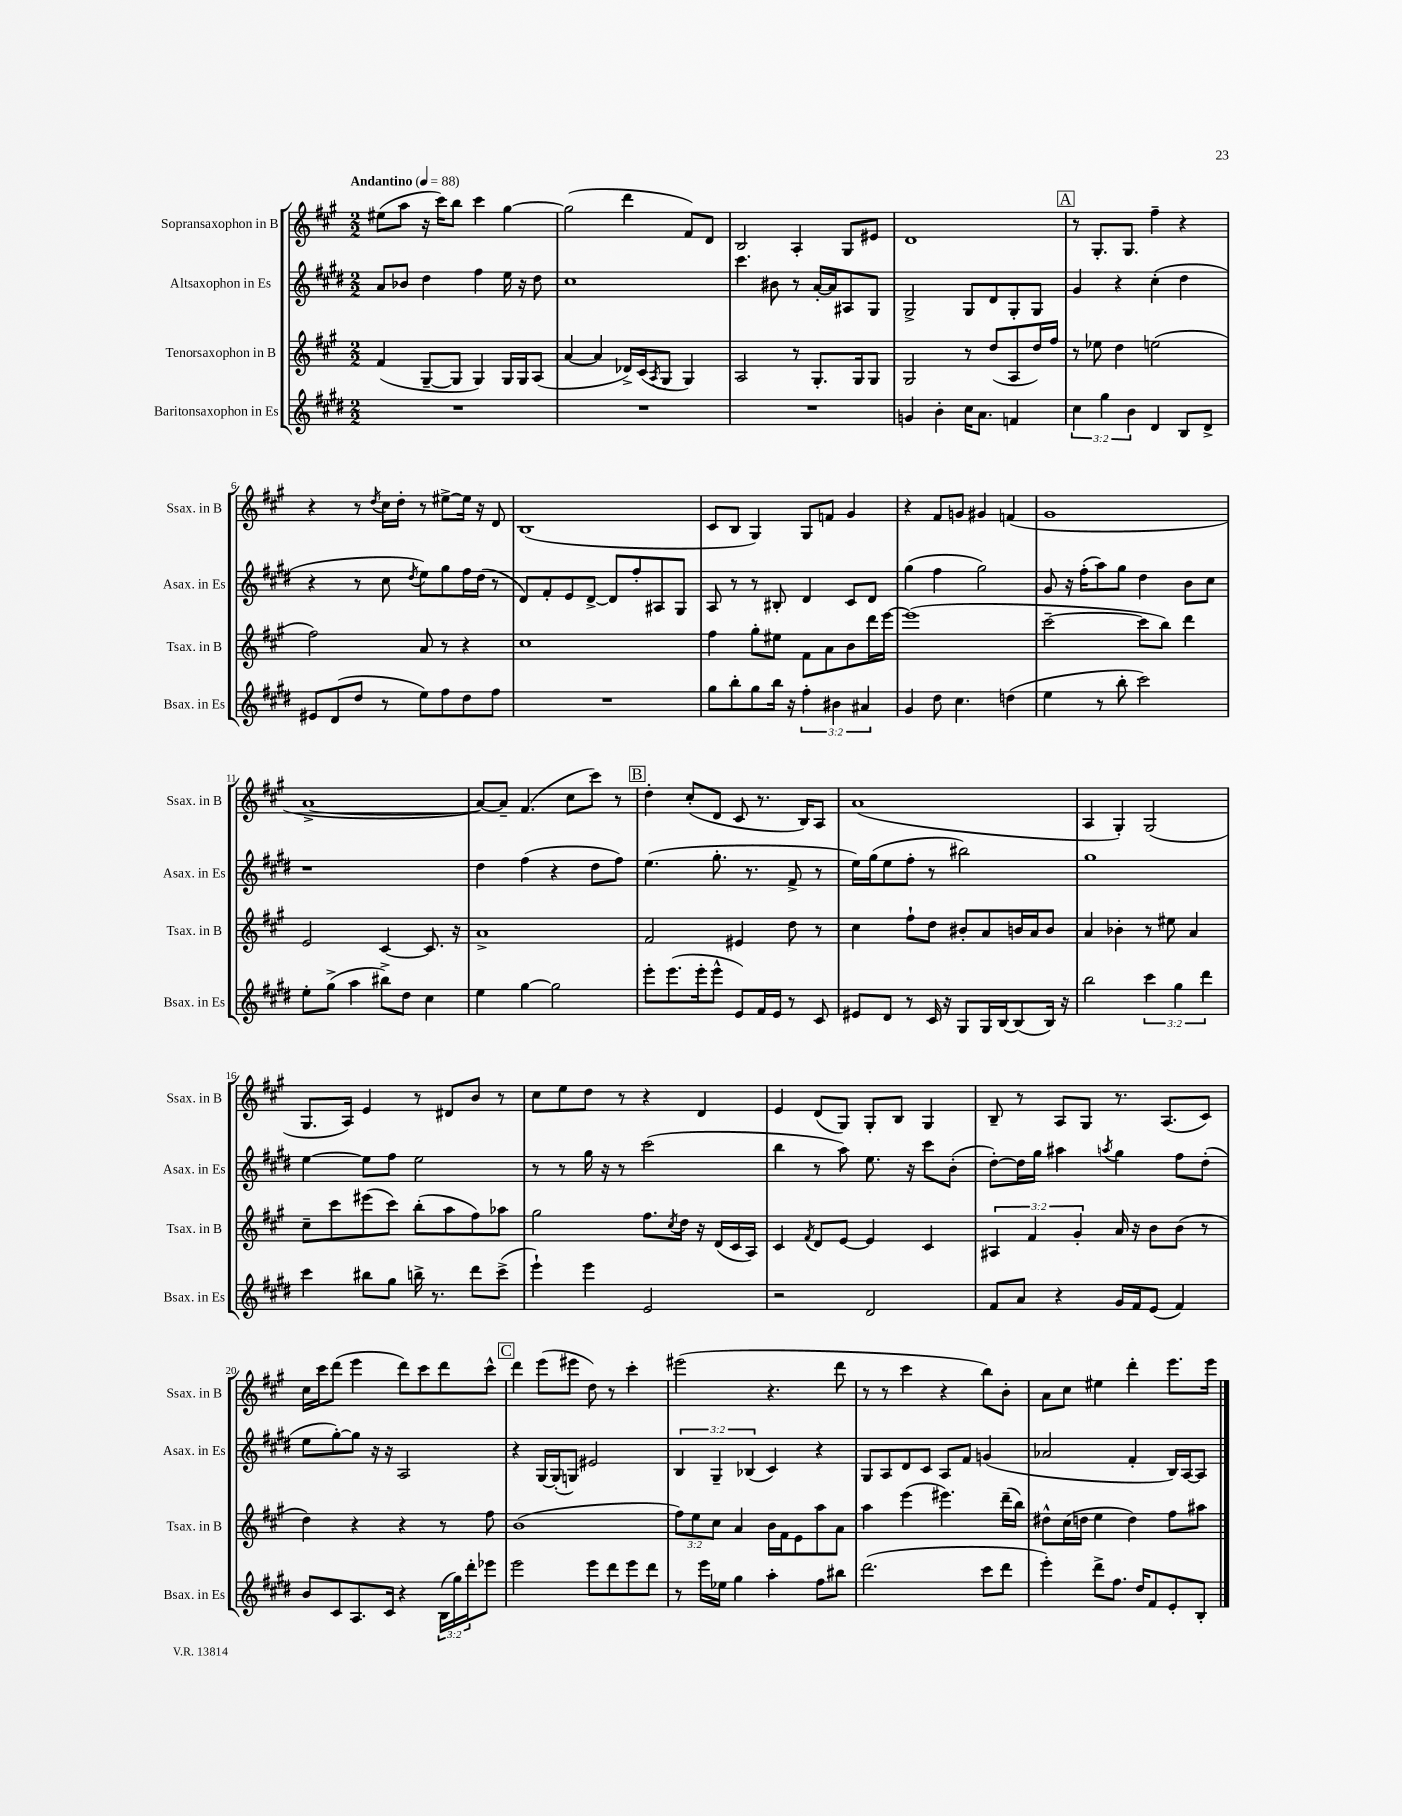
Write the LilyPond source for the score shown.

<<
\new StaffGroup <<
\new Staff = "s0" \with { instrumentName = "Sopransaxophon in B" shortInstrumentName = "Ssax. in B" } {
    \clef treble \key a \major \numericTimeSignature \time 2/2 \tempo "Andantino" 4 = 88
    eis''8( a''8 r16 cis'''16) b''8 cis'''4 gis''4~ |
    gis''2( d'''4 fis'8) d'8 |
    b2 a4-. gis8 eis'8 |
    d'1 |
    \mark \markup { \box "A" } r8 gis8.-. gis8. fis''4-- r4 |
    r4 r8 \acciaccatura { d''8 } cis''16 d''16-. r8 eis''8~-> eis''16 r16 d'8 |
    b1( |
    cis'8 b8 gis4) gis8 f'8 gis'4 |
    r4 fis'8 g'8 gis'4 f'4( |
    gis'1 |
    a'1~-> |
    a'8~) a'8-- fis'4.( cis''8 cis'''8) r8 |
    \mark \markup { \box "B" } d''4-. cis''8-.( d'8 cis'8 r8. b16) a8 |
    a'1( |
    a4 gis4-.) gis2( |
    gis8. a16) e'4 r8 dis'8 b'8 r8 |
    cis''8 e''8 d''8 r8 r4 d'4 |
    e'4 d'8( gis8) gis8-. b8 gis4 |
    b8-- r8 a8 gis8 r8. a8.( cis'8) |
    cis''16 cis'''16 d'''8( e'''4 d'''8) cis'''8 d'''8 cis'''8-^ |
    \mark \markup { \box "C" } d'''4 e'''8( eis'''8 d''8) r8 cis'''4-. |
    eis'''2( r4. d'''8 |
    r8 r8 cis'''4 r4 b''8) b'8-. |
    a'8 cis''8 eis''4 d'''4-. e'''8. e'''16 \bar "|." |
}
\new Staff = "s1" \with { instrumentName = "Altsaxophon in Es" shortInstrumentName = "Asax. in Es" } {
    \clef treble \key e \major \numericTimeSignature \time 2/2 \override Staff.TupletNumber.text = #tuplet-number::calc-fraction-text
    a'8 bes'8 dis''4 fis''4 e''16 r16 dis''8 |
    cis''1 |
    cis'''4. bis'8 r8 a'16~-. a'16 ais8 gis8 |
    gis2-> gis8 dis'8 gis8-. gis8 |
    \mark \markup { \box "A" } gis'4 r4 cis''4-.( dis''4 |
    r4 r8 cis''8 \acciaccatura { dis''8 } e''8) gis''8 fis''16 dis''16( r8 |
    dis'8) fis'8-. e'8 dis'8~-> dis'8 fis''8-. ais8 gis8 |
    a8 r8 r8 bis8-. dis'4 cis'8 dis'8 |
    gis''4( fis''4 gis''2) |
    gis'8 r16 fis''16-.( a''8) gis''8 dis''4 b'8 cis''8 |
    r1 |
    dis''4 fis''4( r4 dis''8 fis''8) |
    \mark \markup { \box "B" } e''4.( gis''8.-. r8. fis'8-> r8 |
    e''16) gis''16( e''8 fis''8-. r8 bis''2) |
    gis''1 |
    e''4~ e''8 fis''8 e''2 |
    r8 r8 gis''16 r16 r8 cis'''2( |
    b''4 r8 a''8) e''8. r16 cis'''8 b'8-.( |
    dis''8~-.) dis''16 gis''16 ais''4 \acciaccatura { a''8 } gis''4 fis''8 dis''8-.( |
    e''8 gis''8~-.) gis''8 r16 r16 a2 |
    \mark \markup { \box "C" } r4 gis16~ gis16-.( g8) eis'2 |
    \tuplet 3/2 { b4 gis4-- bes4( } cis'4) r4 |
    gis8 a8 dis'8 cis'8 a8 fis'8 g'4( |
    aes'2 fis'4-. b16) a16~ a8 \bar "|." |
}
\new Staff = "s2" \with { instrumentName = "Tenorsaxophon in B" shortInstrumentName = "Tsax. in B" } {
    \clef treble \key a \major \numericTimeSignature \time 2/2 \override Staff.TupletNumber.text = #tuplet-number::calc-fraction-text
    fis'4( gis8~-- gis8 gis4) gis16 gis16 a8( |
    a'4~ a'4 des'16->) cis'16( \acciaccatura { a8 } gis8 gis4) |
    a2 r8 gis8.-. gis16 gis8 |
    gis2 r8 d''8( a8 d''16) fis''16 |
    \mark \markup { \box "A" } r8 ees''8 d''4 e''2( |
    fis''2) a'8 r8 r4 |
    cis''1 |
    fis''4 gis''8-. eis''8 fis'8 a'8 b'8 d'''16 e'''16~ |
    e'''1( |
    cis'''2~-- cis'''8 b''8) d'''4 |
    e'2 cis'4~ cis'8. r16 |
    a'1-> |
    \mark \markup { \box "B" } fis'2 eis'4 d''8 r8 |
    cis''4 fis''8-! d''8 bis'8-. a'8 b'16 a'16 b'8 |
    a'4 bes'4-. r8 eis''8 a'4 |
    cis''8-- cis'''8 eis'''8( cis'''8) b''8-.( a''8 fis''8) aes''8 |
    gis''2 fis''8. \acciaccatura { cis''8 } d''16 r16 d'16( cis'16 a16) |
    cis'4 \acciaccatura { fis'8 } d'8 e'8~ e'4 cis'4 |
    \tuplet 3/2 { ais4 fis'4 gis'4-. } a'16 r16 b'8 b'8( r8 |
    d''4) r4 r4 r8 fis''8 |
    \mark \markup { \box "C" } b'1( |
    \tuplet 3/2 { fis''8) e''8 cis''8 } a'4 b'16 fis'16 e'8 a''8 a'8 |
    a''4 e'''4( eis'''4.) d'''16--( b''16) |
    dis''8-^ cis''16( d''16 e''4 d''4) fis''8 ais''8 \bar "|." |
}
\new Staff = "s3" \with { instrumentName = "Baritonsaxophon in Es" shortInstrumentName = "Bsax. in Es" } {
    \clef treble \key e \major \numericTimeSignature \time 2/2 \override Staff.TupletNumber.text = #tuplet-number::calc-fraction-text
    R1 |
    R1 |
    R1 |
    g'4 b'4-. cis''16 a'8. f'4 |
    \mark \markup { \box "A" } \tuplet 3/2 { cis''4 gis''4 b'4 } dis'4 b8 dis'8-> |
    eis'8 dis'8( dis''8 r8 e''8) fis''8 dis''8 fis''8 |
    R1 |
    gis''8 b''8-. gis''8 b''16 r16 \tuplet 3/2 { fis''4-. bis'4 ais'4 } |
    gis'4 dis''8 cis''4. d''4( |
    e''4 r8 b''8-. cis'''2) |
    e''8-. gis''8->( a''4 bis''8->) dis''8 cis''4 |
    e''4 gis''4~ gis''2 |
    \mark \markup { \box "B" } e'''8-. e'''8.( e'''16-. e'''8-^ e'8) fis'16 e'16 r8 cis'8 |
    eis'8 dis'8 r8 cis'16 r16 gis8 gis16 b16~ b8( b16) r16 |
    b''2 \tuplet 3/2 { cis'''4 gis''4 dis'''4 } |
    cis'''4 bis''8 gis''8 b''16-> r8. dis'''8 cis'''8->( |
    e'''4-!) e'''4 e'2 |
    r2 dis'2 |
    fis'8 a'8 r4 gis'16 fis'16 e'8( fis'4) |
    b'8 cis'8 a8. cis'16 r4 \tuplet 3/2 { b16( gis''16) dis'''16-. } ees'''8 |
    \mark \markup { \box "C" } e'''2 e'''8 dis'''8 e'''8 dis'''8 |
    r8 e'''16 ees''16 gis''4 a''4-. fis''8 bis''8 |
    dis'''2.( cis'''8 dis'''8 |
    e'''4-.) dis'''8-> fis''8. dis''16 fis'8 e'8-. b8-. \bar "|." |
}
>>
>>
